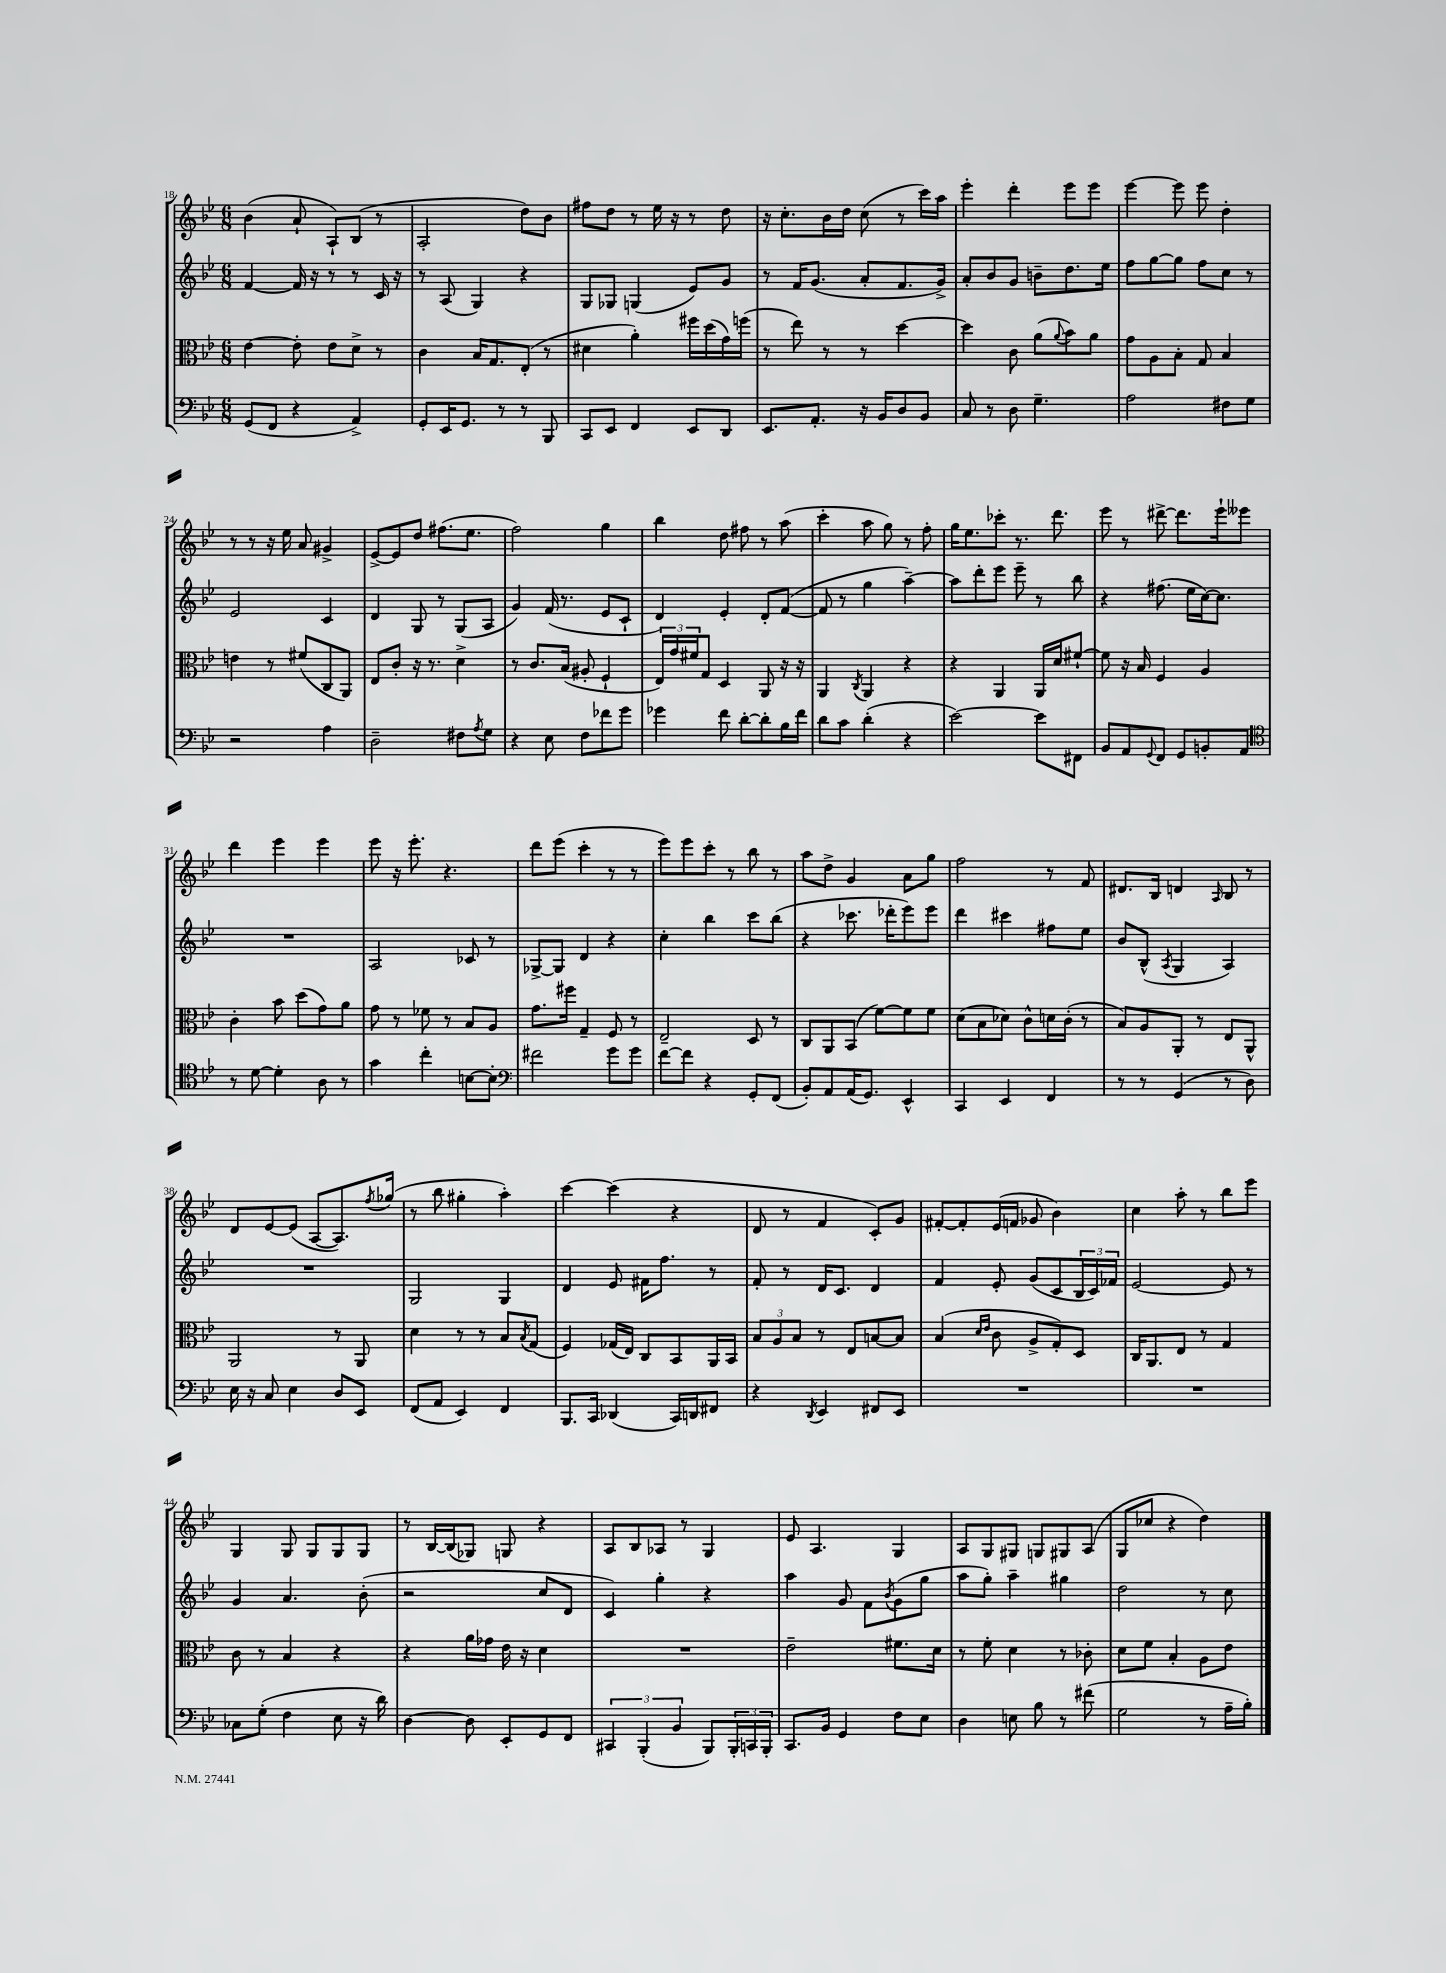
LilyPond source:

<<
\new StaffGroup <<
\new Staff = "s0" {
    \clef treble \key bes \major \numericTimeSignature \time 6/8
    bes'4( a'8-! a8-!) bes8( r8 |
    a2-. d''8) bes'8 |
    fis''8 d''8 r8 ees''16 r16 r8 d''8 |
    r16 c''8.-. bes'16 d''16 c''8( r8 c'''16) a''16 |
    ees'''4-. d'''4-. ees'''8 ees'''8 |
    ees'''4~ ees'''8 ees'''8 d''4-. |
    r8 r8 r16 ees''16 a'8 gis'4-> |
    ees'8~-> ees'8 d''8 fis''8.( ees''8. |
    f''2) g''4 |
    bes''4 d''8 fis''8 r8 a''8( |
    c'''4-. a''8 g''8) r8 f''8-. |
    g''16 ees''8. ces'''8-. r8. d'''8. |
    ees'''8 r8 dis'''8~-> dis'''8. ees'''16-! eeses'''8 |
    d'''4 ees'''4 ees'''4 |
    ees'''8 r16 ees'''8.-. r4. |
    d'''8 ees'''8( c'''4-. r8 r8 |
    ees'''8) ees'''8 c'''8-. r8 bes''8 r8 |
    a''8 d''8-> g'4 a'8 g''8 |
    f''2 r8 f'8 |
    dis'8. bes16 d'4 \grace { a16 } bes8 r8 |
    d'8 ees'8~ ees'8( a8~ a8.) \acciaccatura { f''8 } ges''16( |
    r8 bes''8 gis''4-. a''4-.) |
    c'''4~ c'''4( r4 |
    d'8 r8 f'4 c'8-.) g'8 |
    fis'8~-. fis'8-. ees'16( f'16 ges'8 bes'4) |
    c''4 a''8-. r8 bes''8 ees'''8 |
    g4 g8 g8 g8 g8 |
    r8 bes16~ bes16( ges8) g8 r4 |
    a8 bes8 aes8 r8 g4 |
    ees'8 a4. g4 |
    a8 g8 gis8 g8 gis8 a8( |
    g8 ces''8 r4 d''4) \bar "|." |
}
\new Staff = "s1" {
    \clef treble \key bes \major \numericTimeSignature \time 6/8
    f'4~ f'16 r16 r8 r8 c'16 r16 |
    r8 a8( g4) r4 |
    g8 ges8 g4( ees'8) g'8 |
    r8 f'16 g'8.( a'8-. f'8. g'16->) |
    a'8-. bes'8 g'8 b'8-- d''8. ees''16 |
    f''8 g''8~ g''8 f''8 c''8 r8 |
    ees'2 c'4 |
    d'4 g8 r8 g8( a8 |
    g'4) f'16( r8. ees'8 c'8-! |
    d'4) ees'4-. d'8-. f'8~( |
    f'8 r8 g''4 a''4~--) |
    a''8 d'''8-. ees'''8 ees'''8-- r8 bes''8 |
    r4 fis''8.( ees''16 c''16~) c''8. |
    R2. |
    a2 ces'8 r8 |
    ges8~-> ges8 d'4 r4 |
    c''4-. bes''4 c'''8 bes''8( |
    r4 ces'''8. des'''16-. ees'''8) ees'''8 |
    d'''4 cis'''4 fis''8 ees''8 |
    bes'8 bes8-^( \acciaccatura { a8 } g4 a4) |
    R2. |
    g2 g4 |
    d'4 ees'8 fis'16 f''8. r8 |
    f'8-. r8 d'16 c'8. d'4 |
    f'4 ees'8-. g'8( c'8 \tuplet 3/2 { bes16 c'16) fes'16 } |
    ees'2~ ees'8 r8 |
    g'4 a'4. bes'8-.( |
    r2 c''8 d'8 |
    c'4) g''4-. r4 |
    a''4 g'8 f'8 \acciaccatura { bes'8 } g'8( g''8 |
    a''8 g''8-.) a''4-- gis''4 |
    d''2 r8 c''8 \bar "|." |
}
\new Staff = "s2" {
    \clef alto \key bes \major \numericTimeSignature \time 6/8
    ees'4~ ees'8-. ees'8 d'8-> r8 |
    c'4 bes16 g8. ees8-.( r8 |
    dis'4 a'4-.) fis''16 d''16( g'16) f''16( |
    r8 ees''8) r8 r8 d''4~ |
    d''4 c'8 a'8( \appoggiatura { a'8 } bes'8) a'8 |
    g'8 a8 bes8-. g8 bes4 |
    e'4 r8 fis'8( c8 a,8) |
    ees8 c'8-. r16 r8. d'4-> |
    r8 c'8. bes16( ais8-. f4-! |
    \tuplet 3/2 { ees16) g'16 fis'16 } g8 d4 a,8 r16 r16 |
    a,4 \acciaccatura { c8 } a,4 r4 |
    r4 a,4 a,16 d'16 fis'8~-! |
    fis'8 r16 bes16 f4 a4 |
    c'4-. bes'8 d''8( g'8) a'8 |
    g'8 r8 fes'8 r8 bes8 a8 |
    g'8. fis''16 g4-- f8 r8 |
    ees2-- d8 r8 |
    c8 a,8 bes,8( f'8~) f'8 f'8 |
    d'8( bes8 des'8) c'8-^ d'16 c'16-.( r8 |
    bes8) a8 a,8-. r8 ees8 a,8-^ |
    a,2 r8 a,8 |
    d'4 r8 r8 bes8 \acciaccatura { bes8 } g8( |
    f4) ges16( ees16) c8 bes,8 a,16 bes,16 |
    \tuplet 3/2 { bes8 a8 bes8 } r8 ees8 b8~ b8 |
    bes4( \grace { d'16 ees'16 } c'8 a8-> g8-.) d8 |
    c16 a,8. ees8 r8 g4 |
    c'8 r8 bes4 r4 |
    r4 a'16 ges'16 ees'16 r16 d'4 |
    R2. |
    ees'2-- fis'8. d'16 |
    r8 f'8-. d'4 r8 ces'8-. |
    d'8 f'8 bes4-. a8 ees'8 \bar "|." |
}
\new Staff = "s3" {
    \clef bass \key bes \major \numericTimeSignature \time 6/8
    g,8( f,8 r4 a,4->) |
    g,8-. ees,16 g,8. r8 r8 bes,,8 |
    c,8 ees,8 f,4 ees,8 d,8 |
    ees,8. a,8.-. r16 bes,16 d8 bes,8 |
    c8 r8 d8 g4.-- |
    a2 fis8 g8 |
    r2 a4 |
    d2-- fis8 \acciaccatura { a8 } g8 |
    r4 ees8 f8 fes'8 g'8 |
    ges'4 f'8 d'8~-. d'8-. bes16 f'16 |
    d'8 c'8 d'4-.( r4 |
    ees'2~) ees'8 fis,8 |
    bes,8 a,8 \appoggiatura { g,8 } f,8 g,8 b,8-. a,8 |
    \clef tenor r8 d'8~ d'4-. a8 r8 |
    g'4 c''4-. b8~ b8-. |
    \clef bass fis'2 g'8 g'8 |
    f'8~ f'8 r4 g,8-. f,8( |
    bes,8-.) a,8 a,16( g,8.) ees,4-^ |
    c,4 ees,4 f,4 |
    r8 r8 g,4( r8 d8) |
    ees16 r16 c8 ees4 d8 ees,8 |
    f,8( a,8 ees,4) f,4 |
    bes,,8. c,16 des,4( c,16) d,16 fis,8 |
    r4 \acciaccatura { d,8 } ees,4 fis,8 ees,8 |
    R2. |
    R2. |
    ces8 g8-.( f4 ees8 r16 d'16) |
    d4~ d8 ees,8-. g,8 f,8 |
    \tuplet 3/2 { cis,4 bes,,4-.( bes,4 } bes,,8) \tuplet 3/2 { bes,,16-. c,16 bes,,16-. } |
    c,8. bes,16 g,4 f8 ees8 |
    d4 e8 bes8 r8 fis'8( |
    g2 r8 a16-- bes16-.) \bar "|." |
}
>>
>>
\layout { \context { \Score currentBarNumber = #18 } }
